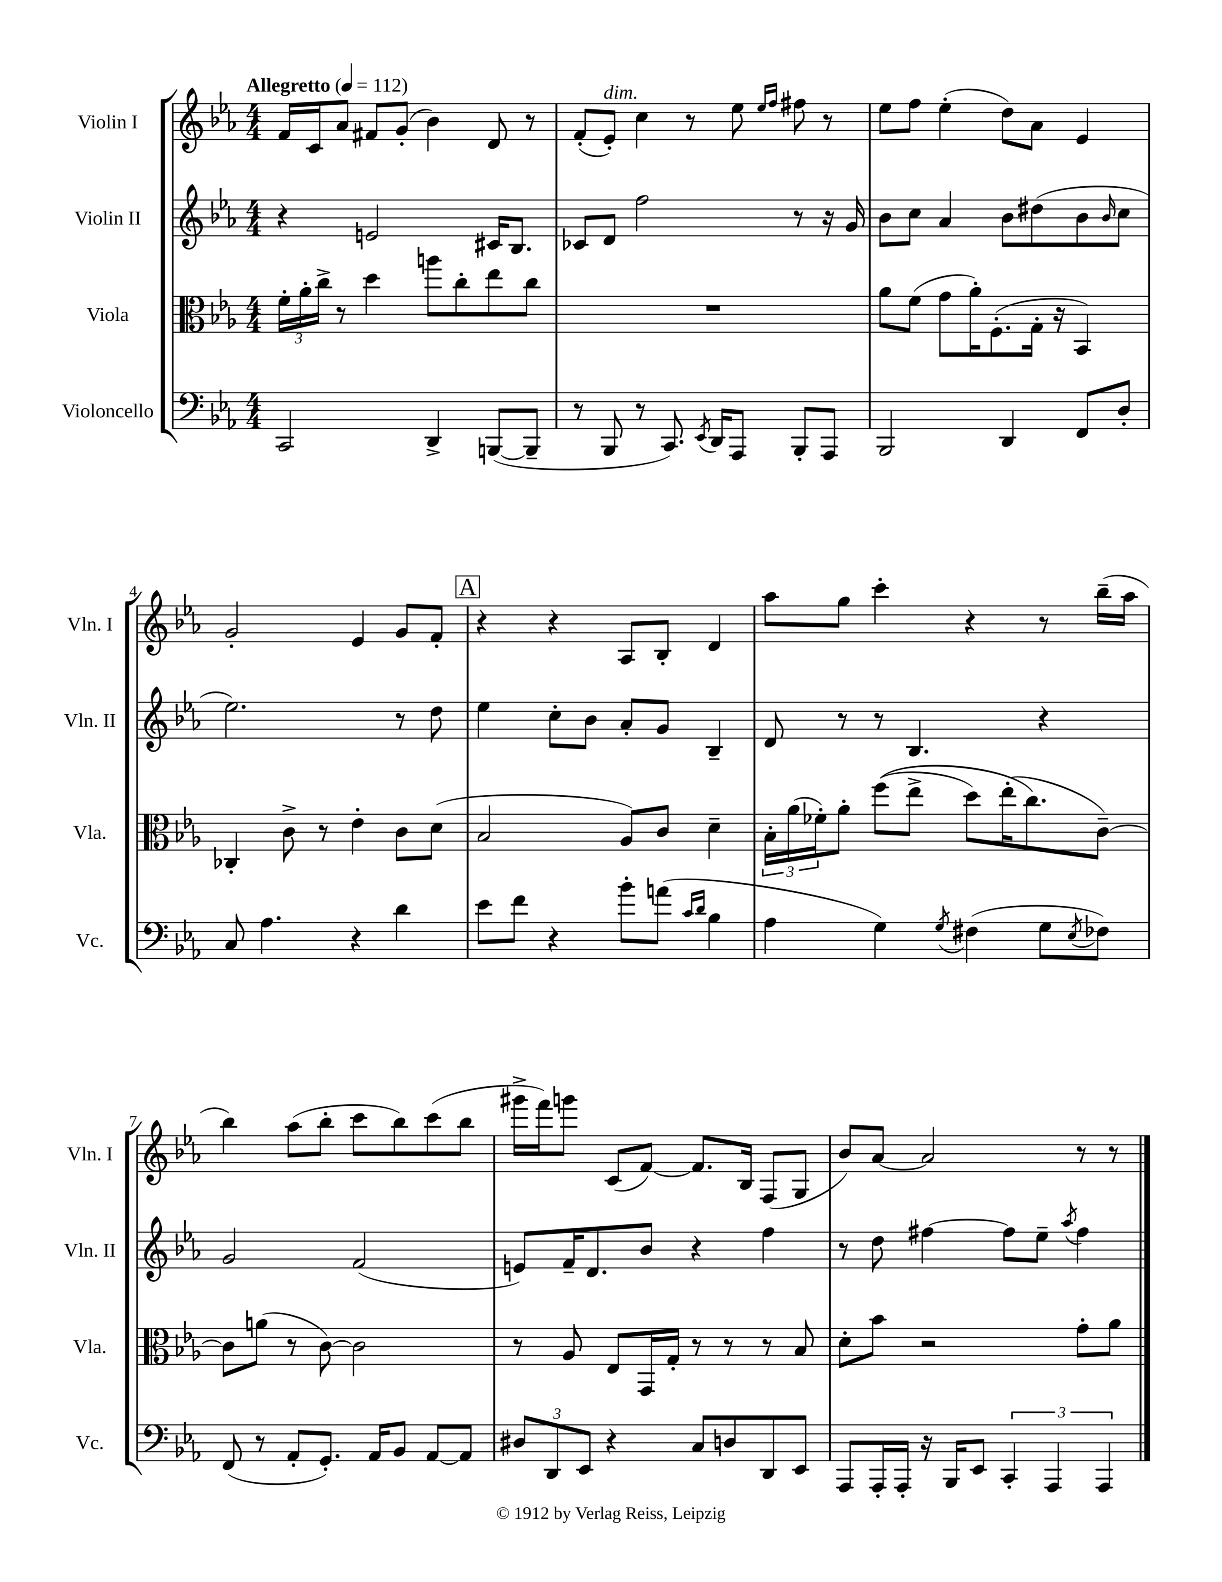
<<
\new StaffGroup <<
\new Staff = "s0" \with { instrumentName = "Violin I" shortInstrumentName = "Vln. I" } {
    \clef treble \key ees \major \numericTimeSignature \time 4/4 \tempo "Allegretto" 4 = 112
    f'16 c'16 aes'8 fis'8 g'8-.( bes'4) d'8 r8 |
    f'8-.( ees'8-.^\markup { \italic "dim." }) c''4 r8 ees''8 \grace { ees''16 f''16 } fis''8 r8 |
    ees''8 f''8 ees''4-.( d''8) aes'8 ees'4 |
    g'2-. ees'4 g'8 f'8-. |
    \mark \markup { \box "A" } r4 r4 aes8 bes8-. d'4 |
    aes''8 g''8 c'''4-. r4 r8 bes''16--( aes''16 |
    bes''4) aes''8( bes''8-. c'''8 bes''8) c'''8( bes''8 |
    gis'''16-> f'''16) g'''8 c'8( f'8~) f'8. bes16 f8( g8 |
    bes'8) aes'8~ aes'2 r8 r8 \bar "|." |
}
\new Staff = "s1" \with { instrumentName = "Violin II" shortInstrumentName = "Vln. II" } {
    \clef treble \key ees \major \numericTimeSignature \time 4/4
    r4 e'2 cis'16 bes8. |
    ces'8 d'8 f''2 r8 r16 g'16 |
    bes'8 c''8 aes'4 bes'8 dis''8( bes'8 \grace { bes'16 } c''8 |
    ees''2.) r8 d''8 |
    \mark \markup { \box "A" } ees''4 c''8-. bes'8 aes'8-. g'8 bes4-- |
    d'8 r8 r8 bes4. r4 |
    g'2 f'2( |
    e'8) f'16-- d'8. bes'8 r4 f''4 |
    r8 d''8 fis''4~ fis''8 ees''8-- \acciaccatura { aes''8 } fis''4 \bar "|." |
}
\new Staff = "s2" \with { instrumentName = "Viola" shortInstrumentName = "Vla." } {
    \clef alto \key ees \major \numericTimeSignature \time 4/4
    \tuplet 3/2 { f'16-. aes'16-. c''16-> } r8 d''4 a''8 c''8-. ees''8 c''8 |
    R1 |
    aes'8 f'8( g'8 aes'16-.) f8.-.( g16-. r16 bes,4) |
    ces4-. c'8-> r8 ees'4-. c'8 d'8( |
    \mark \markup { \box "A" } bes2 aes8) c'8 d'4-- |
    \tuplet 3/2 { bes16-. aes'16( fes'16-.) } aes'8-. f''8(\( ees''8-> d''8) ees''16-.( c''8.\) c'8~--) |
    c'8 a'8( r8 c'8~) c'2 |
    r8 aes8 ees8 g,16 g16-. r8 r8 r8 bes8 |
    d'8-. bes'8 r2 g'8-. aes'8 \bar "|." |
}
\new Staff = "s3" \with { instrumentName = "Violoncello" shortInstrumentName = "Vc." } {
    \clef bass \key ees \major \numericTimeSignature \time 4/4
    c,2 d,4-> b,,8~( b,,8-- |
    r8 bes,,8 r8 c,8.) \acciaccatura { ees,8 } d,16 aes,,8 bes,,8-. aes,,8 |
    bes,,2 d,4 f,8 d8-. |
    c8 aes4. r4 d'4 |
    \mark \markup { \box "A" } ees'8 f'8 r4 bes'8-. a'8( \grace { c'16 d'16 } bes4 |
    aes4 g4) \acciaccatura { g8 } fis4( g8 \acciaccatura { ees8 } fes8) |
    f,8( r8 aes,8-. g,8.-.) aes,16 bes,8 aes,8~ aes,8 |
    \tuplet 3/2 { dis8 d,8 ees,8 } r4 c8 d8 d,8 ees,8 |
    aes,,8 aes,,16-. aes,,16-. r16 bes,,16 ees,8 \tuplet 3/2 { c,4-. aes,,4 aes,,4 } \bar "|." |
}
>>
>>
